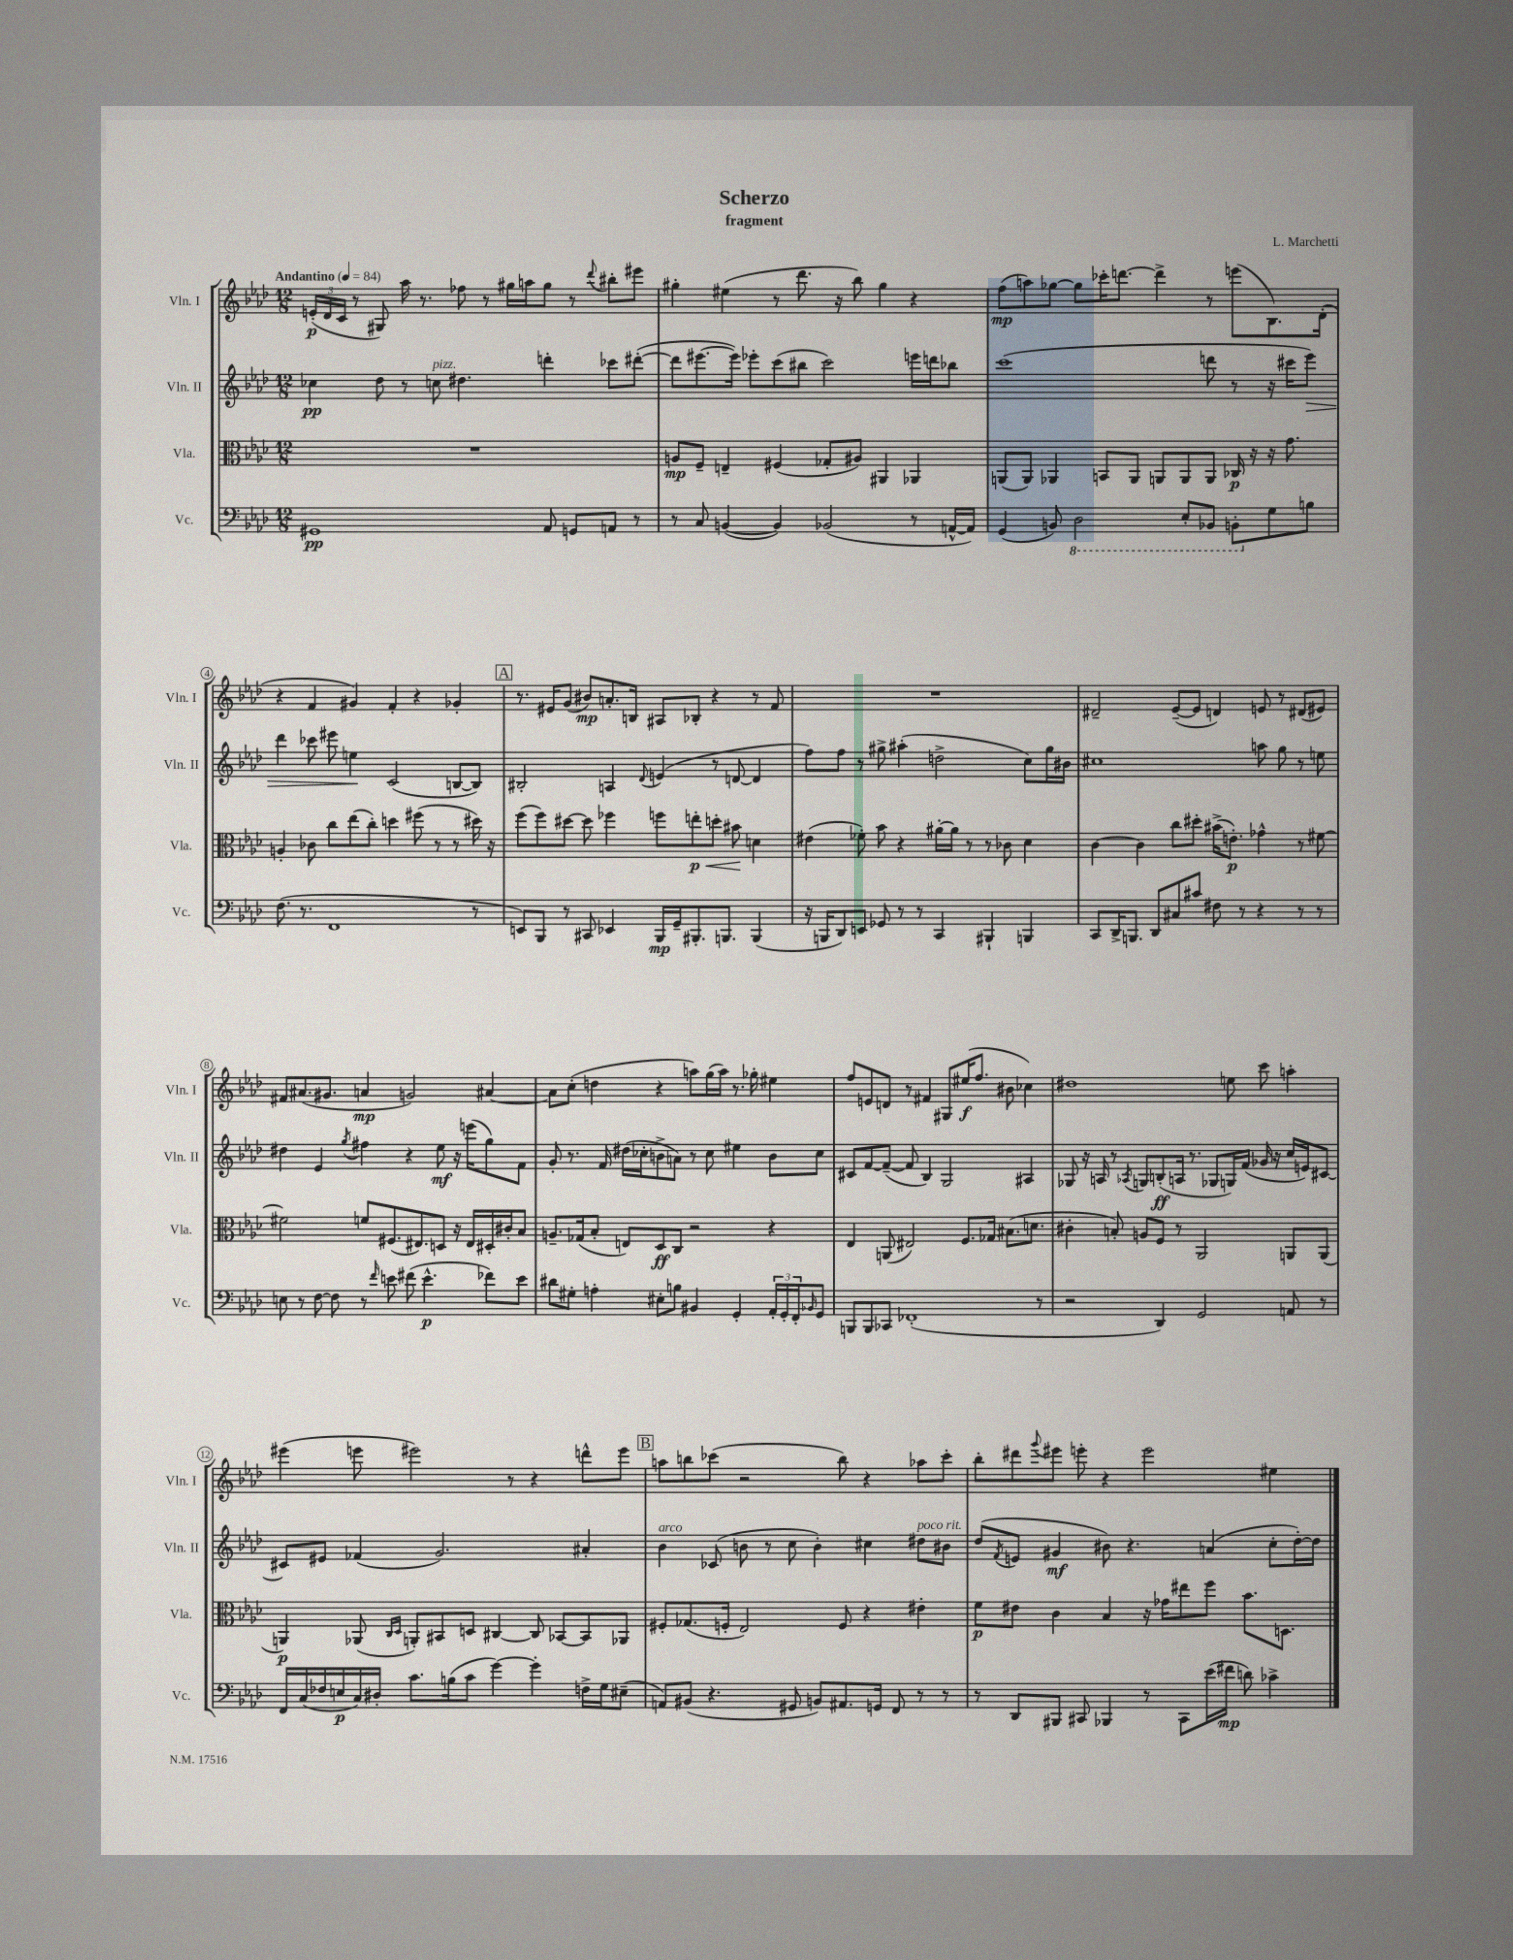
\header { title = "Scherzo" composer = "L. Marchetti" subtitle = "fragment" }
<<
\new StaffGroup <<
\new Staff = "s0" \with { instrumentName = "Vln. I" shortInstrumentName = "Vln. I" } {
    \clef treble \key aes \major \numericTimeSignature \time 12/8 \tempo "Andantino" 4 = 84
    \tuplet 3/2 { e'16-.\p( des'16 c'16 } r8 gis8) aes''16 r8. fes''8 r8 gis''16 a''16 gis''8 r8 \appoggiatura { des'''8 } bis''8-. eis'''8 |
    gis''4-. eis''4( r8 des'''8. r16 bes''8) gis''4 r4 |
    f''8\mp( a''8) ges''8~ ges''8 ces'''16-. d'''8.~ d'''4-> r8 e'''8( bes8.) des'16-.( |
    r4 f'4 gis'4) f'4-. r4 ges'4-. |
    \mark \markup { \box "A" } r8. eis'16 g'8( bis'8\mp) a'8.-. b16 ais8 bes8-. r4 r8 f'8 |
    R1. |
    dis'2-- ees'8~--( ees'8 d'4) e'8 r8 dis'8( eis'8) |
    fis'8 ais'8.( gis'8. a'4\mp g'2) ais'4~ |
    ais'8 c''8-.( d''4 r4 a''8) g''16( a''16) r8. ges''16-. eis''4 |
    f''8 e'8 d'8 r8 fis'4 gis8 eis''16\f( f''8. bis'8 ces''4) |
    dis''1 e''8 c'''8 a''4-. |
    eis'''4( e'''8 eis'''2) r8 r4 d'''8-^ eis'''8 |
    \mark \markup { \box "B" } a''8 b''8 ces'''8( r2 b''8) r4 aes''8 ces'''8-. |
    bes''8-. dis'''8 \appoggiatura { g'''8 } eis'''8 e'''8-. r4 e'''2 eis''4 \bar "|." |
}
\new Staff = "s1" \with { instrumentName = "Vln. II" shortInstrumentName = "Vln. II" } {
    \clef treble \key aes \major \numericTimeSignature \time 12/8
    ces''4\pp des''8 r8 c''8^\markup { \italic "pizz." } dis''4. d'''4-. ces'''8 dis'''8~-.( |
    dis'''8 eis'''8.~ eis'''16) ees'''8-. c'''8( bis''8 c'''2) e'''16 d'''16 bes''8 |
    c'''1( d'''8 r8 r16 cis'''16 ees'''8\>) |
    des'''4 ces'''8 eis'''8 e''4\! c'2( b8~ b8) |
    \mark \markup { \box "A" } bis2-. a4 \appoggiatura { des'8 } e'4( r8 d'8~ d'4 |
    f''8) f''8 r8 gis''8-> ais''4-.( d''2-> c''8) gis''16 bis'16 |
    cis''1 a''8 g''8 r8 e''8 |
    dis''4 ees'4 \acciaccatura { g''8 } fis''4 r4 ees''8\mf r16 e'''16( g''8) f'8 |
    g'8-. r8. f'16 dis''16( ces''16-. b'8-> a'8) r8 ces''8 eis''4 b'8 ces''8 |
    cis'8 f'8~ f'8~--( f'8 bes4) g2 ais4 |
    ges8 r16 a16 r8 \acciaccatura { aes8 } g8 b8-.\ff( a16 r8. ges8 g16) f'16( ges'16 r16 c''16 e'16) cis'8~ |
    cis'8 eis'8 fes'4( g'2.) ais'4-. |
    \mark \markup { \box "B" } bes'4^\markup { \italic "arco" } ces'8( b'8 r8 c''8 b'4-.) cis''4 dis''8^\markup { \italic "poco rit." } bis'8 |
    des''8( \acciaccatura { f'8 } e'8 gis'4\mf bis'8) r4. a'4( c''8-. des''16~-.) des''16 \bar "|." |
}
\new Staff = "s2" \with { instrumentName = "Vla." shortInstrumentName = "Vla." } {
    \clef alto \key aes \major \numericTimeSignature \time 12/8
    R1. |
    a8\mp f8-- e4-- fis4( ges8-. ais8) ais,4 aes,4 |
    a,8( a,8) aes,4 b,8 aes,8 a,8 a,8 a,8 ces16\p r16 r16 g'8. |
    a4-. ces'8 c''8 ees''8( c''8-.) d''4 fis''8( r8 r8 dis''16) r16 |
    \mark \markup { \box "A" } f''8( f''8) dis''8~ dis''8 fes''4 f''8 e''8-.\p\< d''8-. bis'8\! d'4 |
    eis'4( fes'8-.) bes'8 r4 ais'16~-. ais'16 r8 r8 ces'8 des'4 |
    c'4~ c'4 c''8 dis''8-. bis'16->( e'8.-.\p) ges'4-^ r8 fis'8~ |
    fis'2 f'8 fis8.( eis8.) d8 r16 eis16 dis16-. cis'16-. bes8 |
    a8.-- ges16( bes8-. e8) des8\ff c8 r2 r4 |
    ees4 a,8( eis2) f8. ges16 bis8.( d'8. |
    cis'4-. b8-.) a8 f8 r8 aes,2 a,8 a,8( |
    a,4\p) aes,8( \grace { c16 des16 } a,8-.) bis,8 d8 cis4~ cis8 bes,8~ bes,8 aes,8 |
    \mark \markup { \box "B" } fis8-. ges8.( f16-. ees2) f8 r4 eis'4-. |
    f'8\p eis'8 c'4 bes4 r16 ges'16 eis''8 f''8 bes'8. d8. \bar "|." |
}
\new Staff = "s3" \with { instrumentName = "Vc." shortInstrumentName = "Vc." } {
    \clef bass \key aes \major \numericTimeSignature \time 12/8
    gis,1\pp aes,8 g,8 a,8 r8 |
    r8 c8 b,4~( b,4) bes,2( r8 a,16~-^ a,16) |
    g,4( b,8) \ottava #-1 des,2 ees,8-. bes,,!8 b,,8-. \ottava #0 g8 b8 |
    f8.( r8. f,1 r8 |
    \mark \markup { \box "A" } e,8) bes,,8 r8 cis,8 ees,4 bes,,16\mp g,16-- bis,,8.-. b,,8. b,,4( |
    r16 b,,16 des,8) e,8 ges,8 r8 r8 c,4 bis,,4-! b,,4 |
    c,8 des,16-> b,,8. des,8 cis8 cis'8 fis8 r8 r4 r8 r8 |
    e8 r8 f8~ f8 r8 \grace { f'16 } e'8 fis'8( e'4.-^\p fes'8) e'8 |
    dis'8 gis8-. a4-. eis8-. b8 bis,4 g,4-. \tuplet 3/2 { aes,16-. g,16-. f,16-. } \grace { bes,16 } g,8 |
    b,,8 b,,8 ces,8 fes,1-.( r8 |
    r2 des,4) g,2 a,8 r8 |
    f,16 c16( fes16 e16\p c16) dis16-. c'8. b16( c'8 g'4~) g'4-. f16-> g16 eis8--( |
    \mark \markup { \box "B" } a,8) bis,8( r4. gis,8 b,8) ais,8. g,16 f,8 r8 r8 |
    r8 des,8 bis,,8 cis,8 bes,,4 r8 cis,8 ees'16( fis'16\mp d'8) ces'4-> \bar "|." |
}
>>
>>
\layout { \context { \Score \override BarNumber.stencil = #(make-stencil-circler 0.1 0.3 ly:text-interface::print) } }
